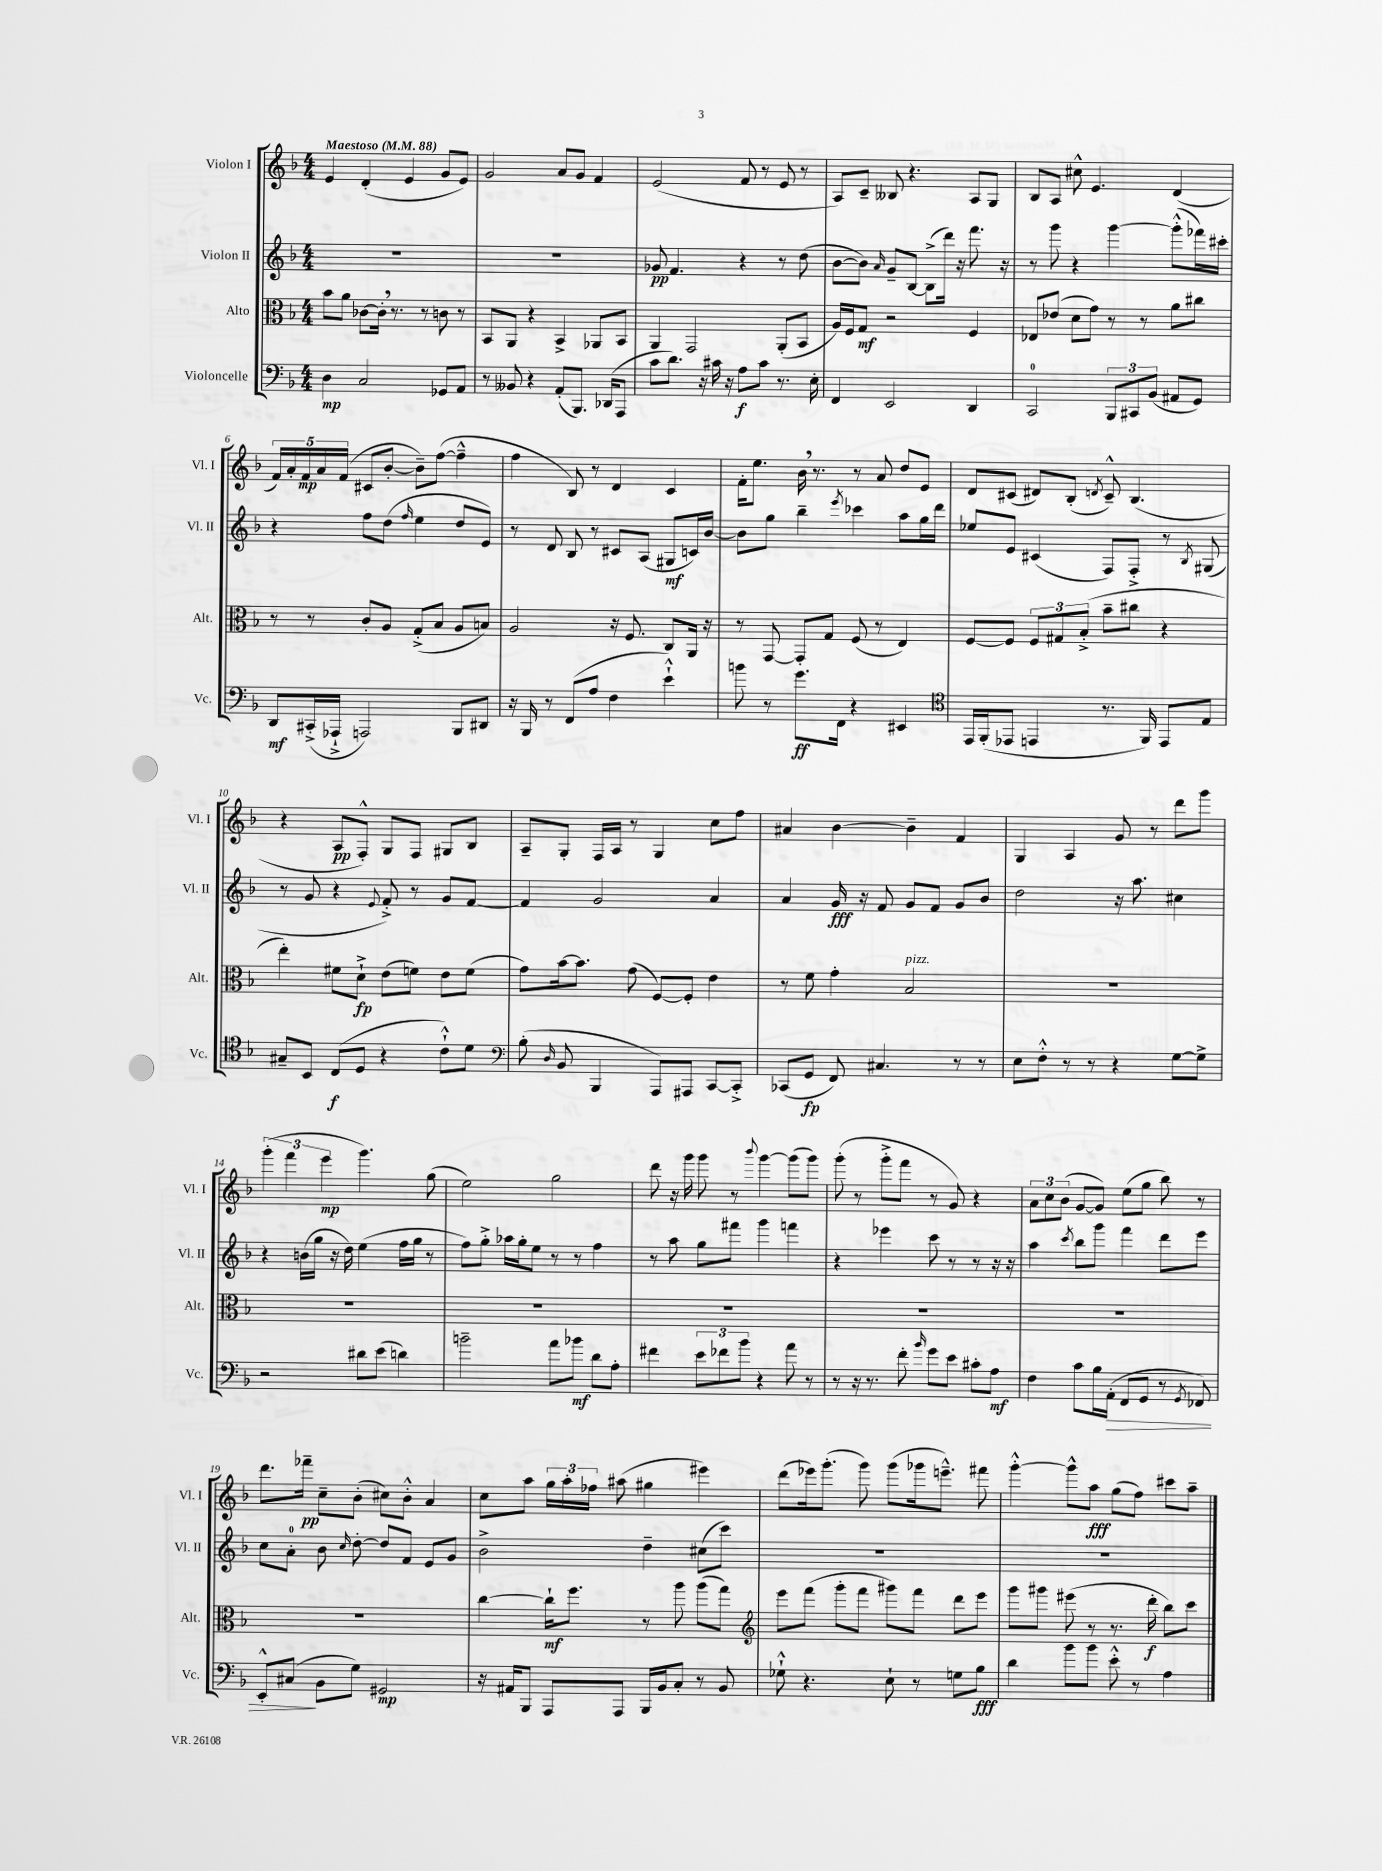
<<
\new StaffGroup <<
\new Staff = "s0" \with { instrumentName = "Violon I" shortInstrumentName = "Vl. I" } {
    \clef treble \key f \major \numericTimeSignature \time 4/4 \tempo "Maestoso" 4 = 88
    \autoBeamOff e'4 d'4-.( e'4 g'8[ e'8]) |
    g'2 a'8[ g'8] f'4 |
    e'2( f'8 r8 e'8 r8 |
    a8[) c'8]-- beses8 r4. a8[ g8] |
    bes8[ a8] cis''8-^ e'4. d'4( |
    \tuplet 5/4 { f'16[) a'16-. f'16\mp a'16 f'16]( } cis'8[ bes'8]~-. bes'8[--) f''8]~( f''4---^ |
    f''4 bes8) r8 d'4 c'4 |
    f'16[-. e''8.] bes'16 \breathe r8. r8 a'8 d''8[ e'8] |
    d'8[ cis'8]( dis'8[) bes8]-.( \acciaccatura { d'8 } cis'8---^) bes4.( |
    r4 a8[\pp f8]-.-^) g8[ f8] gis8[ bes8] |
    a8[-- g8]-. f16[ a16] r8 g4 c''8[ f''8] |
    ais'4 bes'4~ bes'4-- f'4 |
    g4 a4 g'8 r8 d'''8[ g'''8] |
    \tuplet 3/2 { g'''4-.( f'''4 e'''4\mp } g'''4.) g''8( |
    e''2) g''2 |
    d'''8 r16 g'''16 g'''8 r8 \appoggiatura { bes'''8 } g'''4~ g'''8[( g'''8]) |
    g'''8-.( r8 g'''8[-.-> f'''8] r8 g'8) r4 |
    \tuplet 3/2 { a'8[ c''8 bes'8]( } g'8[~ g'8]) e''8[( g''8] bes''8) r8 |
    d'''8.[ fes'''16]--\pp c''8[-- bes'8]-.( cis''8[) bes'8]-.-^ a'4 |
    c''8[ a''8] \tuplet 3/2 { g''16[ a''16-. fes''16] } ais''8( gis''4 eis'''4) |
    d'''8[( ees'''16) g'''8.]-.( g'''8) g'''8[( ges'''16 e'''8.]---^) fis'''8 |
    g'''4~-.-^ g'''8[-^ a''8]\fff g''8[( f''8]) cis'''8[ a''8]-- \bar "|." |
}
\new Staff = "s1" \with { instrumentName = "Violon II" shortInstrumentName = "Vl. II" } {
    \clef treble \key f \major \numericTimeSignature \time 4/4
    \autoBeamOff R1 |
    R1 |
    ges'8\pp f'4. r4 r8 d''8( |
    bes'8[~ bes'8]) \grace { a'16 } g'8[-- bes8]~ bes8[->( d'''16]) r16 f'''8. r16 |
    r8 g'''8 r4 g'''4~ g'''8[-.-^( fes'''16) cis'''16]-. |
    r4 f''8[ d''8]( \grace { f''16 } e''4 d''8[ e'8]) |
    r8 d'8 bes8 r8 cis'8[ a8]( gis8[\mf c'16) bes'16]~ |
    bes'8[ g''8] bes''4-- \acciaccatura { e'''8 } ces'''4 a''8[ g''16 d'''16] |
    ees''8[ e'8] cis'4( f8[) f8]-.-> r8 \acciaccatura { bes8 } gis8( |
    r8 g'8 r4 \appoggiatura { e'8 } f'8-.->) r8 g'8[ f'8]~ |
    f'4 g'2 a'4 |
    a'4 g'16\fff r16 f'8 g'8[ f'8] g'8[ bes'8] |
    d''2 r16 a''8. cis''4 |
    r4 b'16[( g''16] r16 d''16) e''4( f''16[ g''16] r8 |
    f''8[) g''8]-.-> aes''16[ g''16-. e''8] r8 r8 f''4 |
    r8 a''8 g''8[ fis'''8] g'''4 f'''4 |
    r4 ees'''4 c'''8 r8 r8 r16 r16 |
    a''4 \acciaccatura { c'''8 } bes''8[ g'''8] f'''4 d'''8[ e'''8] |
    c''8[ a'8]-0-. bes'8 \grace { c''16 } d''8~-. d''8[ f'8] e'8[ g'8] |
    bes'2-> d''4-- cis''8[( c'''8]) |
    R1 |
    R1 \bar "|." |
}
\new Staff = "s2" \with { instrumentName = "Alto" shortInstrumentName = "Alt." } {
    \clef alto \key f \major \numericTimeSignature \time 4/4
    \autoBeamOff bes'8[ a'8] ces'8[~ ces'16]-. \breathe r8. r8 c'8 r8 |
    bes,8[ a,8] r4 bes,4-> aes,8[ bes,8] |
    a,4 g,2 a,8[-.( bes,8] |
    a16[) f16 g8]\mf r2 f4 |
    ees8[ ees'8]( d'8[ g'8]) r8 r8 a'8[ cis''8] |
    r8 r8 c'8[-. a8] g8[-.->( bes8] a8[ b8]) |
    a2 r16 f8. c8[ a,16] r16 |
    r8 g,8~ g,8[-. g8] f8( r8 e4) |
    f8[~ f8] \tuplet 3/2 { f8[ gis8 bes8]-.->( } bes'8[-- cis''8] r4 |
    e''4-.) fis'8[ d'8]-!->\fp e'8[( f'8]) e'8[ f'8]( |
    g'8[) bes'16~ bes'8.] g'8( f8[~) f8]-. e'4 |
    r8 f'8 g'4-. bes2^\markup { \italic "pizz." } |
    R1 |
    R1 |
    R1 |
    R1 |
    R1 |
    R1 |
    R1 |
    c''4~ c''16[-!\mf f''8.] r8 a''8 a''8[( g''8]) |
    \clef treble e'''8[ f'''8]( g'''8[-. f'''8] gis'''8[) f'''8] d'''8[ e'''8] |
    g'''8[ gis'''8] eis'''8( r8 r8. d'''16-.\f bes''8[) c'''8] \bar "|." |
}
\new Staff = "s3" \with { instrumentName = "Violoncelle" shortInstrumentName = "Vc." } {
    \clef bass \key f \major \numericTimeSignature \time 4/4
    \autoBeamOff d4\mp c2 ges,8[ a,8] |
    r8 beses,8 r4 a,8[-.( bes,,8.]) des,16[( a,,8] |
    c'8[ d'8.]) r16 cis'16 r16 a8[\f cis'8] r8. e16-. |
    f,4 e,2 d,4 |
    c,2-0 \tuplet 3/2 { bes,,8[ cis,8 bes,8]( } ais,8[ g,8]) |
    d,8[\mf cis,16-.->( aes,,16]-!-> a,,2) bes,,8[ dis,8] |
    r16 bes,,16 r8 f,8[( a8] f4 e'4-!-^) |
    b'8 r8 g'8.[\ff f,16] r4 eis,4 |
    \clef tenor e,16[ f,16-.( ees,8] e,4 r8. f,16) e,8[ e8] |
    gis8[-- bes,8] c8[\f( d8] r4 c'8[-!-^) d'8] |
    \clef bass bes8-.( \grace { d16 } bes,8 bes,,4 a,,8[) ais,,8] c,8[~ c,8]-.-> |
    ces,8[( g,8]\fp f,8) cis4. r8 r8 |
    e8[ f8]-.-^ r8 r8 r4 g8[~ g8]-> |
    r2 dis'8[ e'8]( d'4) |
    b'2-- a'8[ bes'8]\mf d'8[ a8]-. |
    fis'4 \tuplet 3/2 { e'8[ fes'8 bes'8] } r4 a'8 r8 |
    r8 r16 r8. f'8-. \grace { bes'16 } g'8[ e'8] cis'8[-. a8]\mf |
    f4 c'8[ bes16 a,16]-.\>( f,8[ g,8] r8 \acciaccatura { g,8 } fes,8) |
    e,8[-.-^ cis8]\!( bes,8[ g8]) gis,2\mp |
    r16 ais,16[ bes,,8] a,,8[ a,,8] bes,,16[ bes,16 c8]-. r8 bes,8 |
    ges8-!-^ r4. e8-! r8 g8[ bes8]\fff |
    d'4 bes'8[ bes'8] e'8-.-^ r8 a4 \bar "|." |
}
>>
>>
